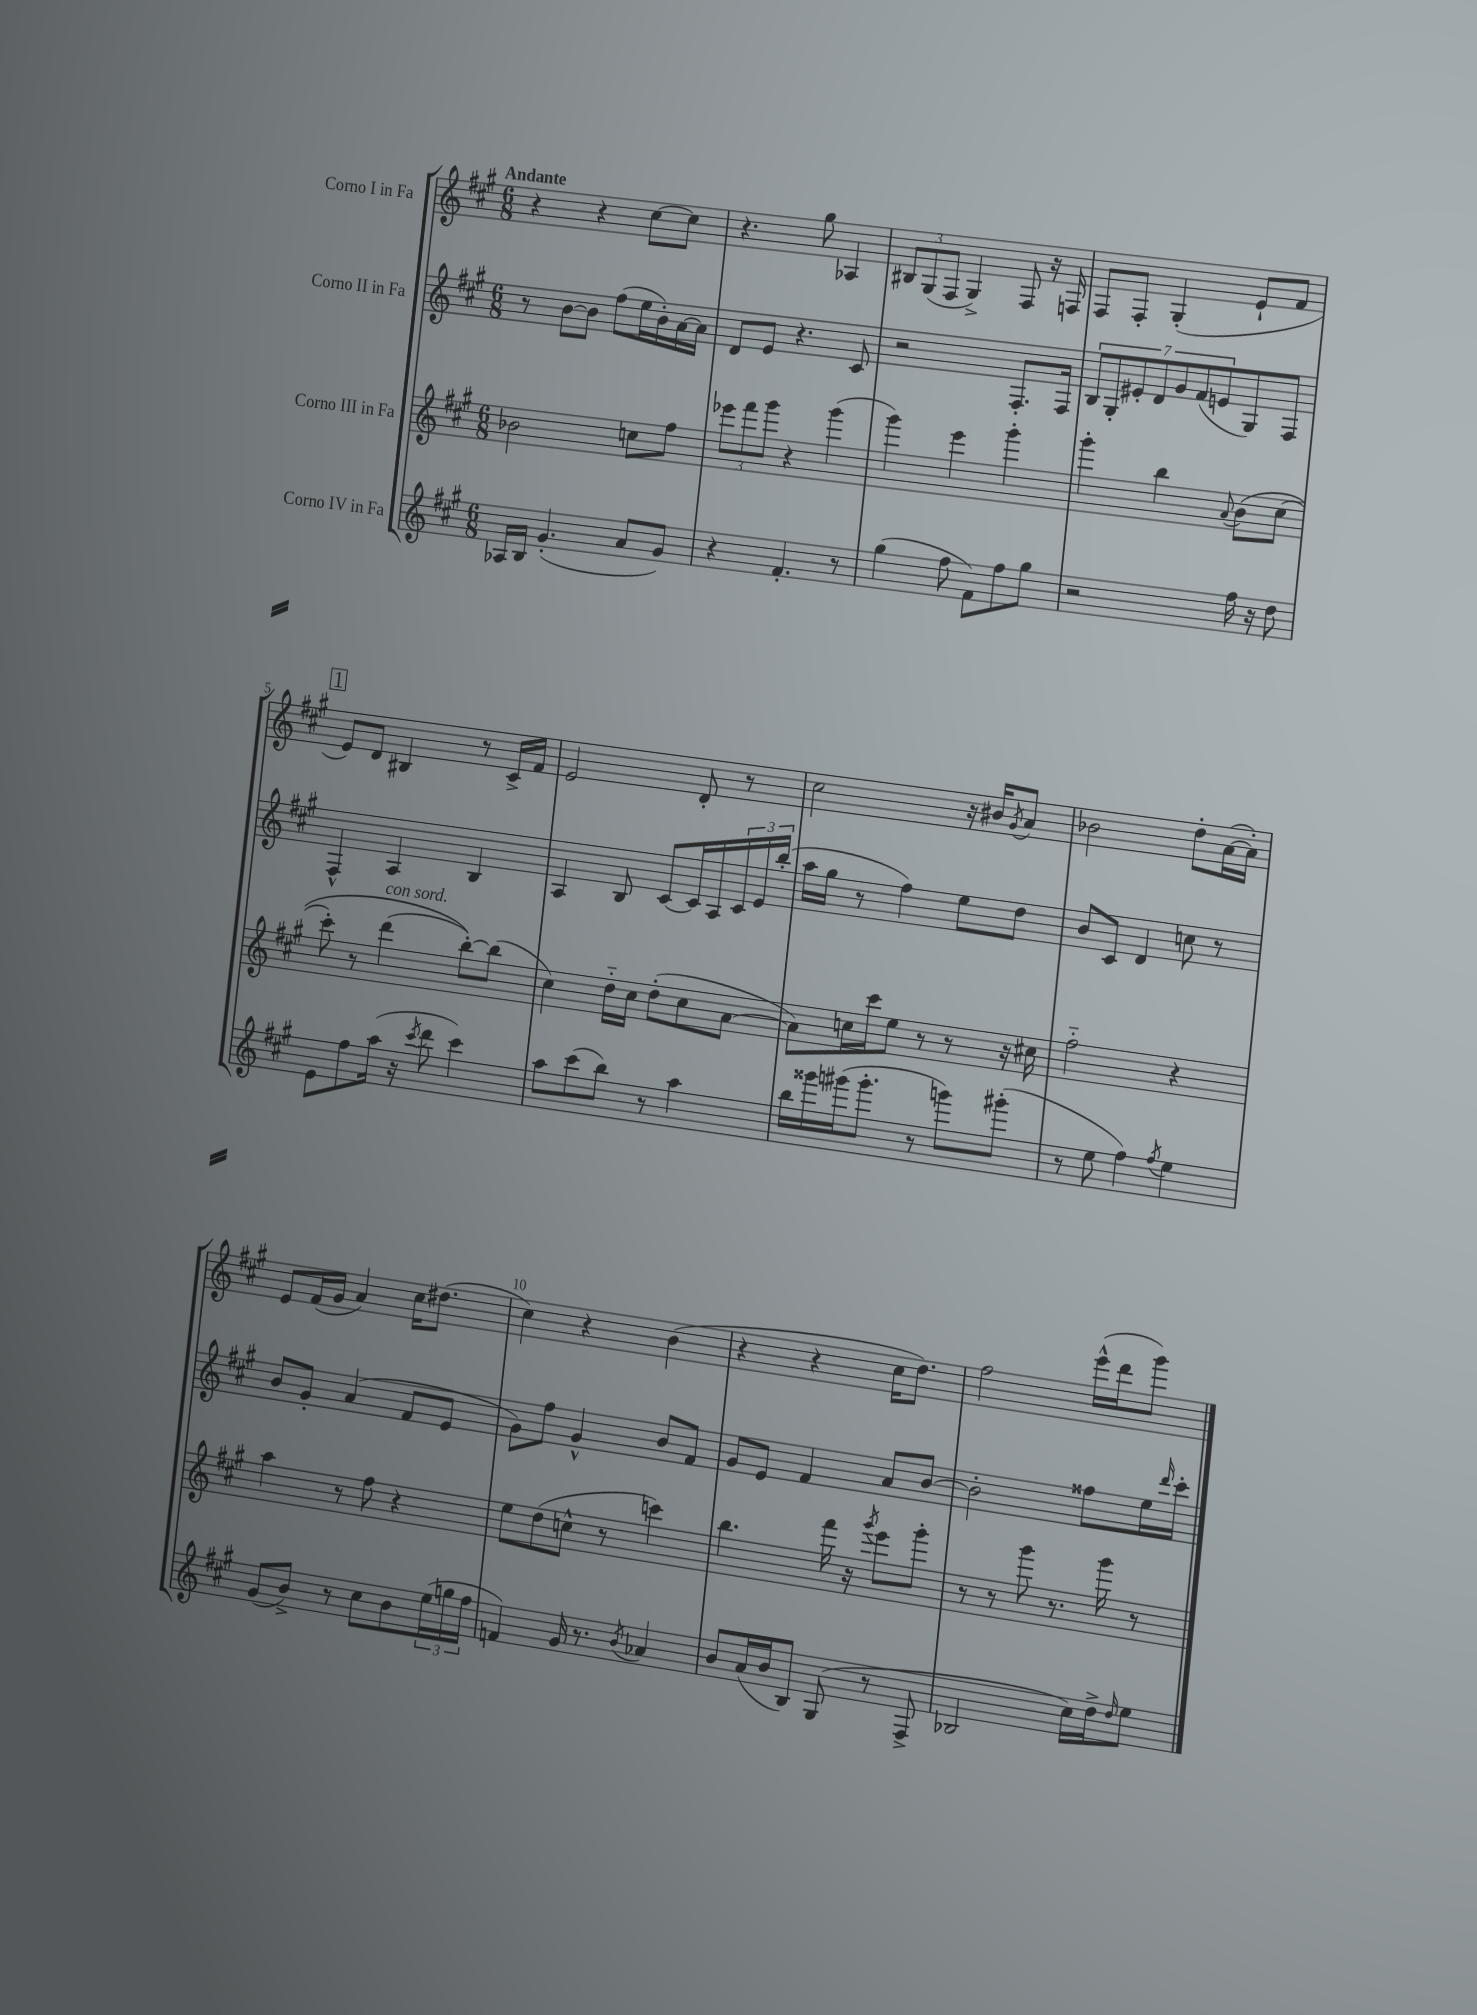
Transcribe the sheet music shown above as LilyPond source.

<<
\new StaffGroup <<
\new Staff = "s0" \with { instrumentName = "Corno I in Fa" } {
    \clef treble \key a \major \numericTimeSignature \time 6/8 \tempo "Andante"
    r4 r4 cis''8~ cis''8 |
    r4. gis''8 aes4 |
    \tuplet 3/2 { bis8 gis8( fis8 } gis4->) fis8 r16 f16 |
    fis8 fis8-. gis4-.( e'8-! fis'8 |
    \mark \markup { \box "1" } e'8) d'8 bis4 r8 cis'16-> fis'16 |
    e'2 d'8-. r8 |
    cis''2 r16 bis'16 \acciaccatura { gis'8 } a'8 |
    bes'2 d''8-. a'16~( a'16-.) |
    e'8 fis'16( gis'16 a'4) cis''16 dis''8.( |
    cis''4) r4 b'4( |
    r4 r4 cis''16 d''8.) |
    fis''2 e'''16-^( d'''16 gis'''8) \bar "|." |
}
\new Staff = "s1" \with { instrumentName = "Corno II in Fa" } {
    \clef treble \key a \major \numericTimeSignature \time 6/8
    r8 b'8~ b'8 fis''8( e''16 b'16-.) a'16~ a'16 |
    d'8 e'8 r4. cis'8 |
    r2 fis8.-. fis16 |
    \tuplet 7/4 { b8 gis8-. eis'8-. d'8 gis'8 fis'8( e'8 } gis8) fis8 |
    \mark \markup { \box "1" } fis4-^ a4 b4 |
    a4 b8 cis'8~ cis'16 a16 \tuplet 3/2 { cis'16 e'16 b''16-.( } |
    a''16 gis''16 r8 fis''4) e''8 d''8 |
    b'8 cis'8 d'4 c''8 r8 |
    b'8 gis'8-. a'4( fis'8 e'8 |
    gis'8) fis''8 gis'4-^ b'8 fis'8 |
    gis'8 e'8 fis'4 a'8 b'8~ |
    b'2-. fisis''8 e''16 \grace { d'''16 } cis'''16-. \bar "|." |
}
\new Staff = "s2" \with { instrumentName = "Corno III in Fa" } {
    \clef treble \key a \major \numericTimeSignature \time 6/8
    bes'2 c''8 fis''8 |
    \tuplet 3/2 { ees'''8 fis'''8 gis'''8 } r4 gis'''4( |
    gis'''4) e'''4 gis'''4-. |
    gis'''4-. b''4 \appoggiatura { a'8 } b'8\( cis''8( |
    \mark \markup { \box "1" } cis'''8-.) r8 d'''4^\markup { \italic "con sord." }( b''8~-.)\) b''8( |
    cis''4) d''16-_ cis''16 d''8-.( cis''8 a'8~ |
    a'8) c''16 cis'''16 e''8 r8 r8 r16 cis''16 |
    fis''2-_ r4 |
    a''4 r8 fis''8 r4 |
    e''8 d''8( c''8-^ r8 c'''4) |
    b''4. fis'''16 r16 \acciaccatura { gis'''8 } e'''8 gis'''8-. |
    r8 r8 gis'''8 r8. gis'''16 r8 \bar "|." |
}
\new Staff = "s3" \with { instrumentName = "Corno IV in Fa" } {
    \clef treble \key a \major \numericTimeSignature \time 6/8
    aes16 b16 gis'4.-.( a'8 gis'8) |
    r4 fis'4.-. r8 |
    gis''4( fis''8 fis'8) fis''8 gis''8 |
    r2 fis''16 r16 d''8 |
    \mark \markup { \box "1" } e'8 fis''8 a''16( r16 \acciaccatura { cis'''8 } d'''8 cis'''4) |
    a''8 cis'''8( b''8) r8 a''4 |
    b''16 gisis'''16 gis'''16( gis'''8.-. r8 g'''8) gis'''8-.( |
    r8 e''8 fis''4) \acciaccatura { fis''8 } e''4 |
    gis'8( b'8->) r8 cis''8 b'8 \tuplet 3/2 { e''16( g''16 fis''16 } |
    f'4) gis'16 r8. \acciaccatura { b'8 } aes'4 |
    b'8 a'16( b'16 b8) gis8( r8 fis8-> |
    bes2 cis''16) d''16-> \grace { d''16 } e''8 \bar "|." |
}
>>
>>
\layout { \context { \Score \override BarNumber.break-visibility = ##(#f #t #t) barNumberVisibility = #(every-nth-bar-number-visible 5) } }
